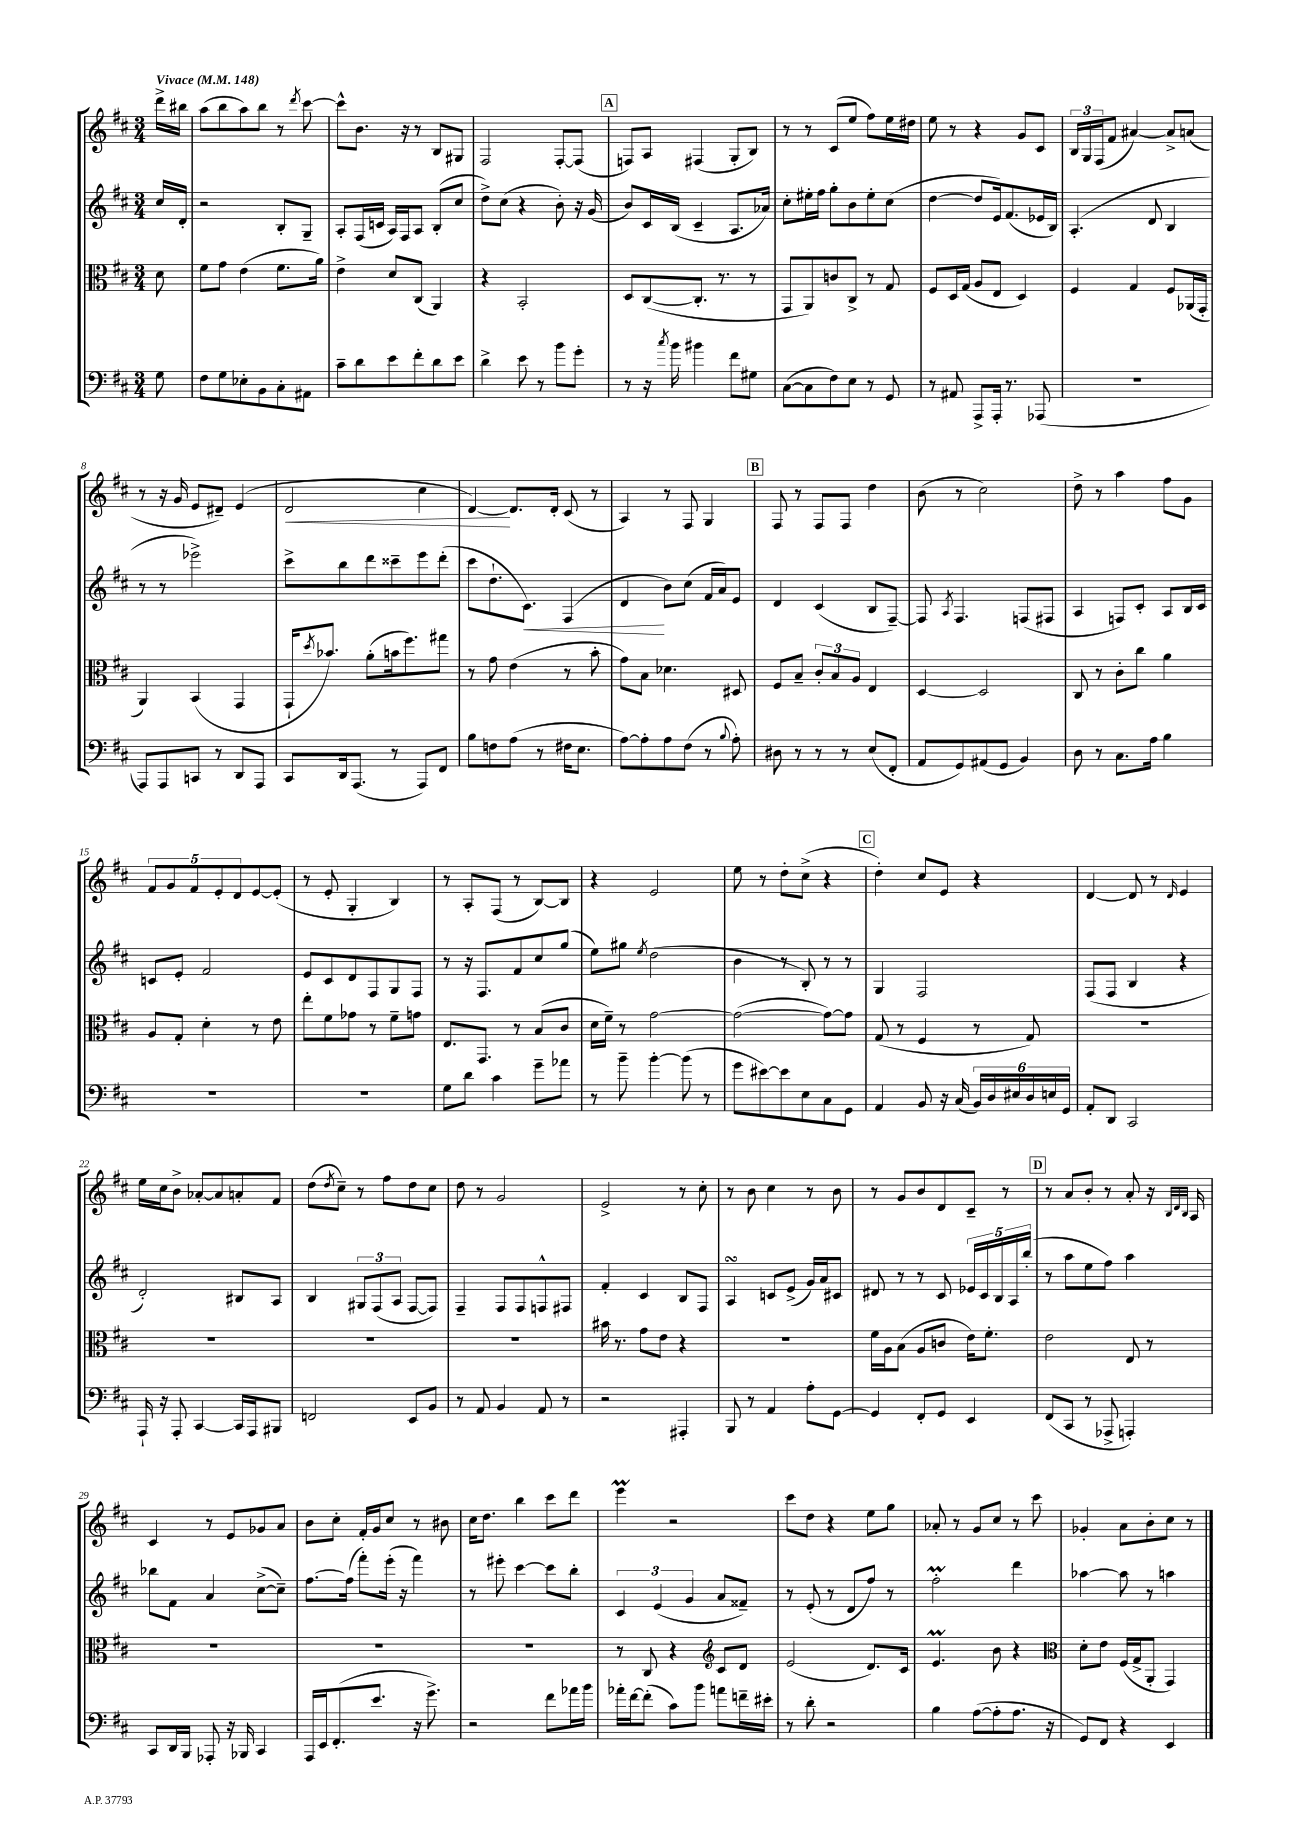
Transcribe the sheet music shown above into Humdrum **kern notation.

**kern	**kern	**kern	**kern
*staff4	*staff3	*staff2	*staff1
*clefF4	*clefC3	*clefG2	*clefG2
*k[f#c#]	*k[f#c#]	*k[f#c#]	*k[f#c#]
*M3/4	*M3/4	*M3/4	*M3/4
*MM148	*MM148	*MM148	*MM148
8G	8d	16cc#	16ddd^
.	.	16d'	16bb#
=	=	=	=
8F#	8f#	2r	(8aa
8G	8g	.	8bb
8E-'	(4e	.	8aa)
8BB	.	.	8bb
8C#'	8.f#	8B'	8r
.	.	.	8qddd
8AA#	.	8G~	[8ccc#
.	16a)	.	.
=	=	=	=
8c#~	4e^	8A'	8ccc#^^]
8d	.	(16F#	8.b
.	.	16c	.
8e	8d	16A)	.
.	.	16F#	16r
8f#'	(8C#	8A	8r
8d	4AA)	(8B'	8B
8e	.	8cc#	8G#
=	=	=	=
4d^	4r	8dd^)	2F#
.	.	(8cc#	.
8e	2BB'	4r	.
8r	.	.	.
8b	.	8b')	[8F#'
8g'	.	16r	(8F#]
.	.	(16g	.
=	=	=	=
8r	8D	8b)	8F)
16r	([8C#	16c#	8A
8qcc#	.	.	.
16b	.	(16B	.
4b#	8.C#']	4c#~	(4F#
.	8.r	.	.
8f#	.	8.A	8G'
8G#	8r	.	8B)
.	.	16a-)	.
=	=	=	=
([8C#	8GG	8cc#'	8r
8C#]	8AA)	16ee#'	8r
.	.	16ff#	.
8F#)	8c	8gg'	(8c#
8E	8C#^	8b	8ee
8r	8r	8ee#'	8ff#)
8GG	8G	(8cc#	16ee
.	.	.	16dd#
=	=	=	=
8r	8F#	[4dd	8ee
8AA#	16D	.	8r
.	(16G	.	.
8AAA^	8A	8dd]	4r
16AAA'	8E	16e)	.
8.r	.	(8.f#	.
.	4D)	.	8g
(8AAA-	.	16e-	8c#
.	.	16B)	.
=	=	=	=
2.r	4F#	(4.A'	24B
.	.	.	24G
.	.	.	(24F#
.	.	.	8f#
.	4G	.	[4a#)
.	.	8d	.
.	8F#	4B	8a#^]
.	(16AA-	.	(8a
.	16GG'	.	.
=	=	=	=
8AAA)	4AA)	8r	8r
8AAA	.	8r	16r
.	.	.	16g
8CC	(4BB	2eee-^)	8e
8r	.	.	8d#~)
8DD	4GG	.	(4e
8AAA	.	.	.
=	=	=	=
8CC#	16GG`	8ccc#^	2d
.	8qdd	.	.
.	8.b-)	.	.
16DD	.	8bb	.
(8.AAA	.	.	.
.	(8a'	8ddd	.
8r	16b	8ccc##~	.
.	8.ff#)	.	.
8AAA)	.	8eee	4cc#
8FF#	8gg#	(8ddd'	.
=	=	=	=
8B	8r	8ccc#	[4d)
8F	8g	8.dd`	.
(8A	(4e	.	8.d]
.	.	8.c#)	.
8r	.	.	.
.	.	.	16d'
16F#	8r	(4F#	(8c#
8.E	.	.	.
.	8b'	.	8r
=	=	=	=
[8A)	8g)	4d	4A)
8A']	8B	.	.
8A	4.d-	8b)	8r
(8F#	.	(8cc#	8F#
8r	.	16f#	4G
.	.	16a)	.
8qqB	.	.	.
8A')	8D#	8e	.
=	=	=	=
8D#	8F#	4d	8F#
8r	8B~	.	8r
8r	12c#'	(4c#	8F#
.	12B	.	.
8r	.	.	8F#
.	12A	.	.
(8E	4E	8B	4dd
8FF#'	.	[8F#~)	.
=	=	=	=
8AA	[4D	8F#]	(8b
.	.	8qA	.
8GG)	.	4.F#	8r
(8AA#	2D]	.	2cc#)
8GG	.	.	.
4BB)	.	(8F	.
.	.	8F#	.
=	=	=	=
8D	8C#	4A	8dd^
8r	8r	.	8r
8.C#	8c#'	8F)	4aa
.	8cc#	8c#'	.
16A	.	.	.
4B	4a	8A	8ff#
.	.	16B	8g
.	.	16c#	.
=	=	=	=
2.r	8A	8c	10f#
.	.	.	10g
.	8G'	8e'	.
.	.	.	10f#
.	4d'	2f#	.
.	.	.	10e'
.	.	.	10d
.	8r	.	[8e
.	8e	.	(8e']
=	=	=	=
2.r	8ee'	8e	8r
.	8f#	8c#	8e'
.	8g-	8d	4G'
.	8r	8F#	.
.	8f#~	8G	4B)
.	8g	8F#	.
=	=	=	=
8G	8.E	8r	8r
8d	.	16r	8A'
.	8.GG	8.F#	.
4c#	.	.	(8F#
.	8r	8f#	8r
8g~	(8B	8cc#	[8B)
8a-	8c#	(8gg	8B]
=	=	=	=
8r	16d	8ee)	4r
.	16f#~)	.	.
8b~	8r	8gg#	.
.	.	8qee	.
[4b'	[2g	(2dd	2e
(8b]	.	.	.
8r	.	.	.
=	=	=	=
8g	(2g_	4b	8ee
[8e#)	.	.	8r
8e#]	.	8r	8dd'
8E	.	8B')	(8cc#^
8C#	8g_)	8r	4r
8GG	8g]	8r	.
=	=	=	=
4AA	(8G	4G	4dd')
.	8r	.	.
8BB	4F#	2F#	8cc#
16r	.	.	8e
(16C#	.	.	.
24BB)	8r	.	4r
24D	.	.	.
24E#	.	.	.
24D	8G)	.	.
24E	.	.	.
24GG	.	.	.
=	=	=	=
8AA'	2.r	(8F#	[4d
8DD	.	8F#	.
2CC#	.	4B	8d]
.	.	.	8r
.	.	.	16qqd
.	.	4r	4e
=	=	=	=
16AAA`	2.r	2d')	16ee
16r	.	.	16cc#
8AAA'	.	.	8b^
[4CC#	.	.	[8a-'
.	.	.	8a-]
16CC#]	.	8B#	8a'
16AAA	.	.	.
8BBB#	.	8A	8f#
=	=	=	=
2FF	2.r	4B	(8dd
.	.	.	8qdd
.	.	.	8cc#~)
.	.	12G#	8r
.	.	(12F#	.
.	.	.	8ff#
.	.	12A	.
8EE	.	[8F#	8dd
8BB	.	8F#])	8cc#
=	=	=	=
8r	2.r	4F#~	8dd
8AA	.	.	8r
4BB	.	8F#	2g
.	.	8F#	.
8AA	.	8F^^	.
8r	.	8F#	.
=	=	=	=
2r	16b#	4f#'	2e^
.	8.r	.	.
.	8g	4c#	.
.	8e	.	.
4AAA#'	4r	8B	8r
.	.	8F#	8cc#'
=	=	=	=
8BBB	2.r	4A	8r
8r	.	.	8b
4AA	.	8c	4cc#
.	.	(8e^	.
8A'	.	16g)	8r
.	.	16a	.
[8GG	.	8c#	8b
=	=	=	=
4GG]	16f#	8d#	8r
.	16A	.	.
.	(8B	8r	8g
8FF#'	8A	8r	8b
8GG	8c	8c#	8d
4EE	16e)	20e-	8c#~
.	.	20c#	.
.	8.f#'	.	.
.	.	20B	.
.	.	.	8r
.	.	20A	.
.	.	(20bb'	.
=	=	=	=
(8FF#	2e	8r	8r
8CC#	.	8aa	8a
8r	.	8ee	8b'
8AAA-^	.	8ff#)	8r
4AAA')	8E	4aa	8a'
.	8r	.	16r
.	.	.	32qqB
.	.	.	32qqd
.	.	.	32qqB
.	.	.	16A
=	=	=	=
8CC#	2.r	8bb-	4c#
16DD	.	8f#	.
16BBB	.	.	.
8AAA-'	.	4a	8r
16r	.	.	8e
16BBB-	.	.	.
4CC#	.	([8cc#^	8g-
.	.	8cc#~])	8a
=	=	=	=
16AAA	2.r	[8.ff#	8b
16EE	.	.	.
(8.FF#'	.	.	8cc#'
.	.	(16ff#]	.
.	.	8fff#')	16f#'
8.e	.	.	16g
.	.	(16eee'	8cc#
.	.	16r	.
16r	.	4fff#)	8r
8.g^)	.	.	.
.	.	.	8b#
=	=	=	=
2r	2.r	8r	16cc#
.	.	.	8.dd
.	.	8eee#'	.
.	.	[4ccc#	4bb
8f#	.	8ccc#]	8ccc#
16a-	.	8bb'	8ddd
16b	.	.	.
=	=	=	=
16a-'	8r	6c#	4eee
[16f#	.	.	.
(8f#']	8C#	.	.
.	.	(6e	.
8c#)	4r	.	2r
.	.	6g	.
8b	.	.	.
*	*clefG2	*	*
8a	8c#	8a	.
16f~	8d	8f##~)	.
16e#'	.	.	.
=	=	=	=
8r	(2e	8r	8ccc#
8d'	.	(8e'	8dd
2r	.	8r	4r
.	.	8d	.
.	8.d)	8ff#)	8ee
.	.	8r	8gg
.	16c#	.	.
=	=	=	=
4B	4.e	2ff#'	8a-'
.	.	.	8r
([8A	.	.	8g
8A']	8b	.	8cc#
8.A	4r	4ddd	8r
.	.	.	8ccc#
16r	.	.	.
=	=	=	=
*	*clefC3	*	*
8GG)	8d'	[4aa-	4g-'
8FF#	8e	.	.
4r	(16F#	8aa-]	8a
.	16G^	.	.
.	8AA'	8r	8b'
4EE	4GG)	4aa	8cc#
.	.	.	8r
==	==	==	==
*-	*-	*-	*-
